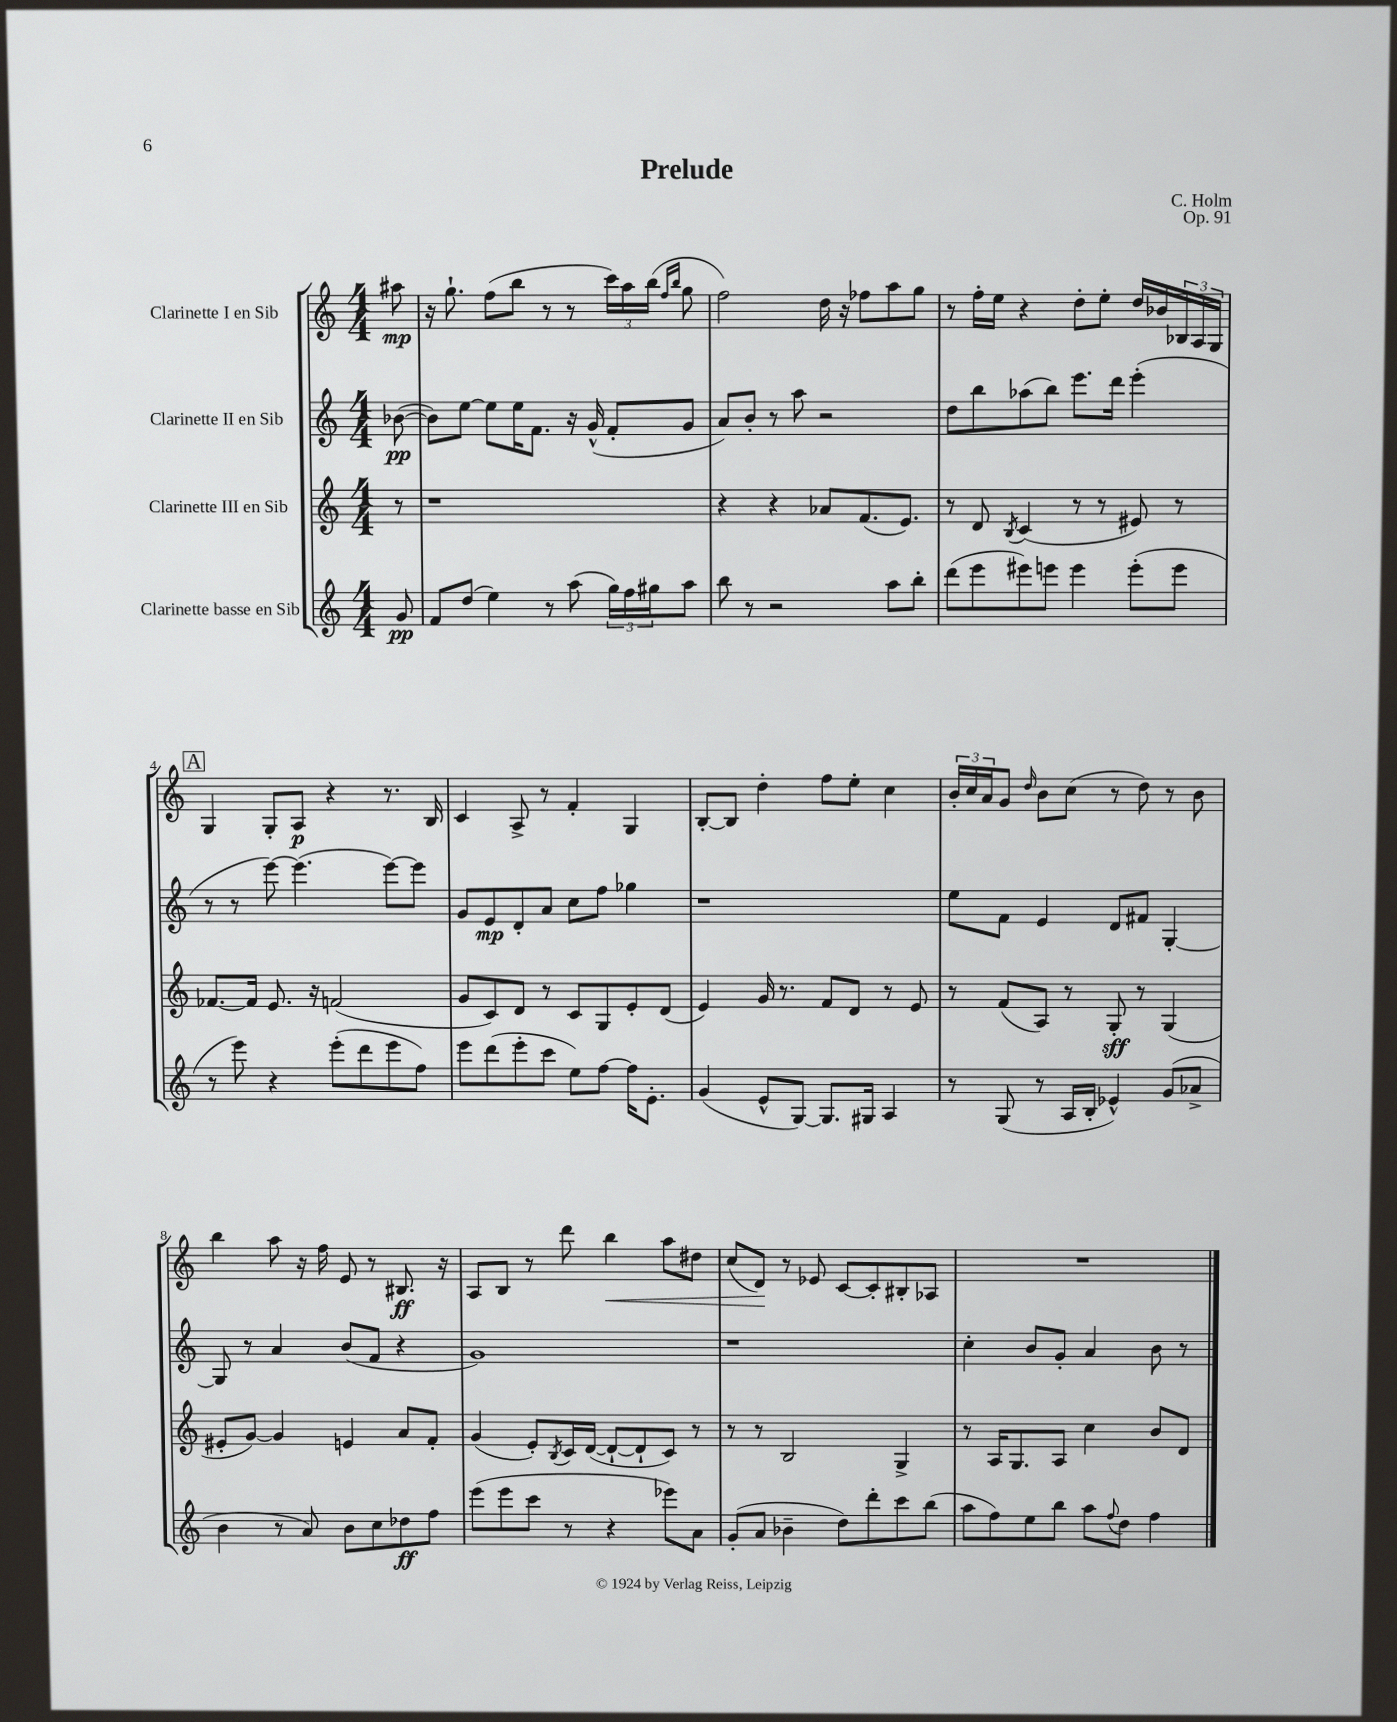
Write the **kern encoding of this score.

**kern	**dynam	**kern	**dynam	**kern	**dynam	**kern	**dynam
*part4	*part4	*part3	*part3	*part2	*part2	*part1	*part1
*staff4	*staff4	*staff3	*staff3	*staff2	*staff2	*staff1	*staff1
*I"Clarinette basse en Sib	*	*I"Clarinette III en Sib	*	*I"Clarinette II en Sib	*	*I"Clarinette I en Sib	*
*clefG2	*	*clefG2	*	*clefG2	*	*clefG2	*
*k[]	*	*k[]	*	*k[]	*	*k[]	*
*M4/4	*	*M4/4	*	*M4/4	*	*M4/4	*
=	=	=	=	=	=	=	=
8g/	pp	8r	.	([8b-X\	pp	8aa#X\	mp
=1	=1	=1	=1	=1	=1	=1	=1
8f/L	.	1r	.	8b-\L])	.	16r	.
.	.	.	.	.	.	8.gg`\	.
(8dd/J	.	.	.	[8ee\J	.	.	.
4ee\)	.	.	.	8ee\L]	.	(8ff\L	.
.	.	.	.	16ee\K	.	8bb\J	.
.	.	.	.	8.f\J	.	.	.
8r	.	.	.	.	.	8r	.
(8aa\	.	.	.	16r	.	8r	.
.	.	.	.	(16g^^/	.	.	.
24gg\LL)	.	.	.	8f'/L	.	24ccc\LL)	.
24ff\	.	.	.	.	.	24aa\	.
24gg#X\J	.	.	.	.	.	(24bb\JJ	.
.	.	.	.	.	.	16qqff/LL	.
.	.	.	.	.	.	16qqbb/JJ	.
8aa\J	.	.	.	8g/J	.	8gg\	.
=2	=2	=2	=2	=2	=2	=2	=2
8bb\	.	4r	.	8a/L)	.	2ff\)	.
8r	.	.	.	8b'/J	.	.	.
2r	.	4r	.	8r	.	.	.
.	.	.	.	8aa\	.	.	.
.	.	8a-X/L	.	2r	.	16dd\	.
.	.	.	.	.	.	16r	.
.	.	(8.f/	.	.	.	8ff-X\L	.
8aa\L	.	.	.	.	.	8aa\	.
.	.	8.e/J)	.	.	.	.	.
8bb'\J	.	.	.	.	.	8gg\J	.
=3	=3	=3	=3	=3	=3	=3	=3
(8ddd\L	.	8r	.	8dd\L	.	8r	.
8eee\	.	8d/	.	8bb\	.	16ff'\LL	.
.	.	.	.	.	.	16ee\JJ	.
.	.	8qB/	.	.	.	.	.
8eee#X\)	.	(4c/	.	(8aa-X\	.	4r	.
8eeen\J	.	.	.	8bb\J)	.	.	.
4eee\	.	8r	.	8.eee\L	.	8dd'\L	.
.	.	8r	.	.	.	8ee'\J	.
.	.	.	.	16ddd\Jk	.	.	.
(8eee'\L	.	8e#X/)	.	(4eee'\	.	16dd/LL	.
.	.	.	.	.	.	16b-X/	.
8eee\J	.	8r	.	.	.	24B-X/	.
.	.	.	.	.	.	24A/	.
.	.	.	.	.	.	24G/JJ	.
!!LO:LB:g=z
!!LO:REH:place=s1:t=A
=4	=4	=4	=4	=4	=4	=4	=4
8r	.	[8.f-X/L	.	8r	.	4G/	.
8eee\)	.	.	.	8r	.	.	.
.	.	16f-/Jk]	.	.	.	.	.
4r	.	8.e/	.	[8eee\)	.	8G'/L	.
.	.	.	.	(4.eee\]	.	8A/J	p
.	.	16r	.	.	.	.	.
(8eee'\L	.	(2fn/	.	.	.	4r	.
8ddd\	.	.	.	.	.	.	.
8eee\	.	.	.	[8eee\L)	.	8.r	.
8ff\J)	.	.	.	8eee\J]	.	.	.
.	.	.	.	.	.	16B/	.
=5	=5	=5	=5	=5	=5	=5	=5
8eee\L	.	8g/L	.	8g/L	.	4c/	.
(8ddd\	.	8c/)	.	8e/	mp	.	.
8eee'\	.	8d/J	.	8d'/	.	8A^/	.
8ccc\J	.	8r	.	8a/J	.	8r	.
8ee\L)	.	8c/L	.	8cc\L	.	4f'/	.
[8ff\J	.	8G/	.	8ff\J	.	.	.
16ff\KL]	.	8e'/	.	4gg-X\	.	4G/	.
8.e'\J	.	.	.	.	.	.	.
.	.	(8d/J	.	.	.	.	.
=6	=6	=6	=6	=6	=6	=6	=6
(4g/	.	4e/)	.	1r	.	[8B'/L	.
.	.	.	.	.	.	8B/J]	.
8e^^/L	.	16g/	.	.	.	4dd'\	.
.	.	8.r	.	.	.	.	.
[8G/J)	.	.	.	.	.	.	.
8.G/L]	.	8f/L	.	.	.	8ff\L	.
.	.	8d/J	.	.	.	8ee'\J	.
16G#X/Jk	.	.	.	.	.	.	.
4A/	.	8r	.	.	.	4cc\	.
.	.	8e/	.	.	.	.	.
=7	=7	=7	=7	=7	=7	=7	=7
8r	.	8r	.	8ee\L	.	24b'/LL	.
.	.	.	.	.	.	24cc/	.
.	.	.	.	.	.	24a/J	.
(8G/	.	(8f/L	.	8f\J	.	8g/J	.
.	.	.	.	.	.	16qqdd/	.
8r	.	8A/J)	.	4e/	.	8b\L	.
16A/LL	.	8r	.	.	.	(8cc\J	.
16B'/JJ	.	.	.	.	.	.	.
4e-X^^/)	.	8G'/	sff	8d/L	.	8r	.
.	.	8r	.	8f#X/J	.	8dd\)	.
(8g/L	.	(4G/	.	[4G'/	.	8r	.
8a-X^/J	.	.	.	.	.	8b\	.
!!LO:LB:g=z
=8	=8	=8	=8	=8	=8	=8	=8
4b\	.	8e#X'/L	.	8G/]	.	4bb\	.
.	.	[8g/J)	.	8r	.	.	.
8r	.	4g/]	.	4a/	.	8aa\	.
8a/)	.	.	.	.	.	16r	.
.	.	.	.	.	.	16ff\	.
8b\L	.	4en/	.	(8b/L	.	8e/	.
8cc\	.	.	.	8f/J	.	8r	.
8dd-X\	ff	8a/L	.	4r	.	8.B#X/	ff
8ff\J	.	8f'/J	.	.	.	.	.
.	.	.	.	.	.	16r	.
=9	=9	=9	=9	=9	=9	=9	=9
(8eee\L	.	(4g/	.	1g)	.	8A/L	.
8eee\	.	.	.	.	.	8B/J	.
8ccc\J	.	8e'/L)	.	.	.	8r	.
.	.	8qB/	.	.	.	.	.
8r	.	16c/L	.	.	.	8ddd\	.
.	.	([16d/JJ	.	.	.	.	.
!	!	!	!	!	!	!	!LO:HP:b
4r	.	8d`/L_	.	.	.	4bb\	<
.	.	8d`/]	.	.	.	.	.
8eee-X\L)	.	8c/J)	.	.	.	8aa\L	.
8a\J	.	8r	.	.	.	8dd#X\J	.
=10	=10	=10	=10	=10	=10	=10	=10
(8g'/L	.	8r	.	1r	.	(8cc/L	.
8a/J	.	8r	.	.	.	8d/J)	.
4b-X~\	.	2B/	.	.	.	8r	[
.	.	.	.	.	.	8e-X/	.
8dd\L)	.	.	.	.	.	[8c/L	.
8ddd'\	.	.	.	.	.	8c'/]	.
8ccc\	.	4G^/	.	.	.	8B#X'/	.
(8bb\J	.	.	.	.	.	8A-X/J	.
=11	=11	=11	=11	=11	=11	=11	=11
8aa\L	.	8r	.	4cc'\	.	1r	.
8ff\)	.	16A/KL	.	.	.	.	.
.	.	8.G/	.	.	.	.	.
8ee\	.	.	.	8b/L	.	.	.
8bb\J	.	8A/J	.	8g'/J	.	.	.
8aa\L	.	4cc\	.	4a/	.	.	.
8qqff/	.	.	.	.	.	.	.
8dd\J	.	.	.	.	.	.	.
4ff\	.	8b/L	.	8b\	.	.	.
.	.	8d/J	.	8r	.	.	.
==	==	==	==	==	==	==	==
*-	*-	*-	*-	*-	*-	*-	*-
